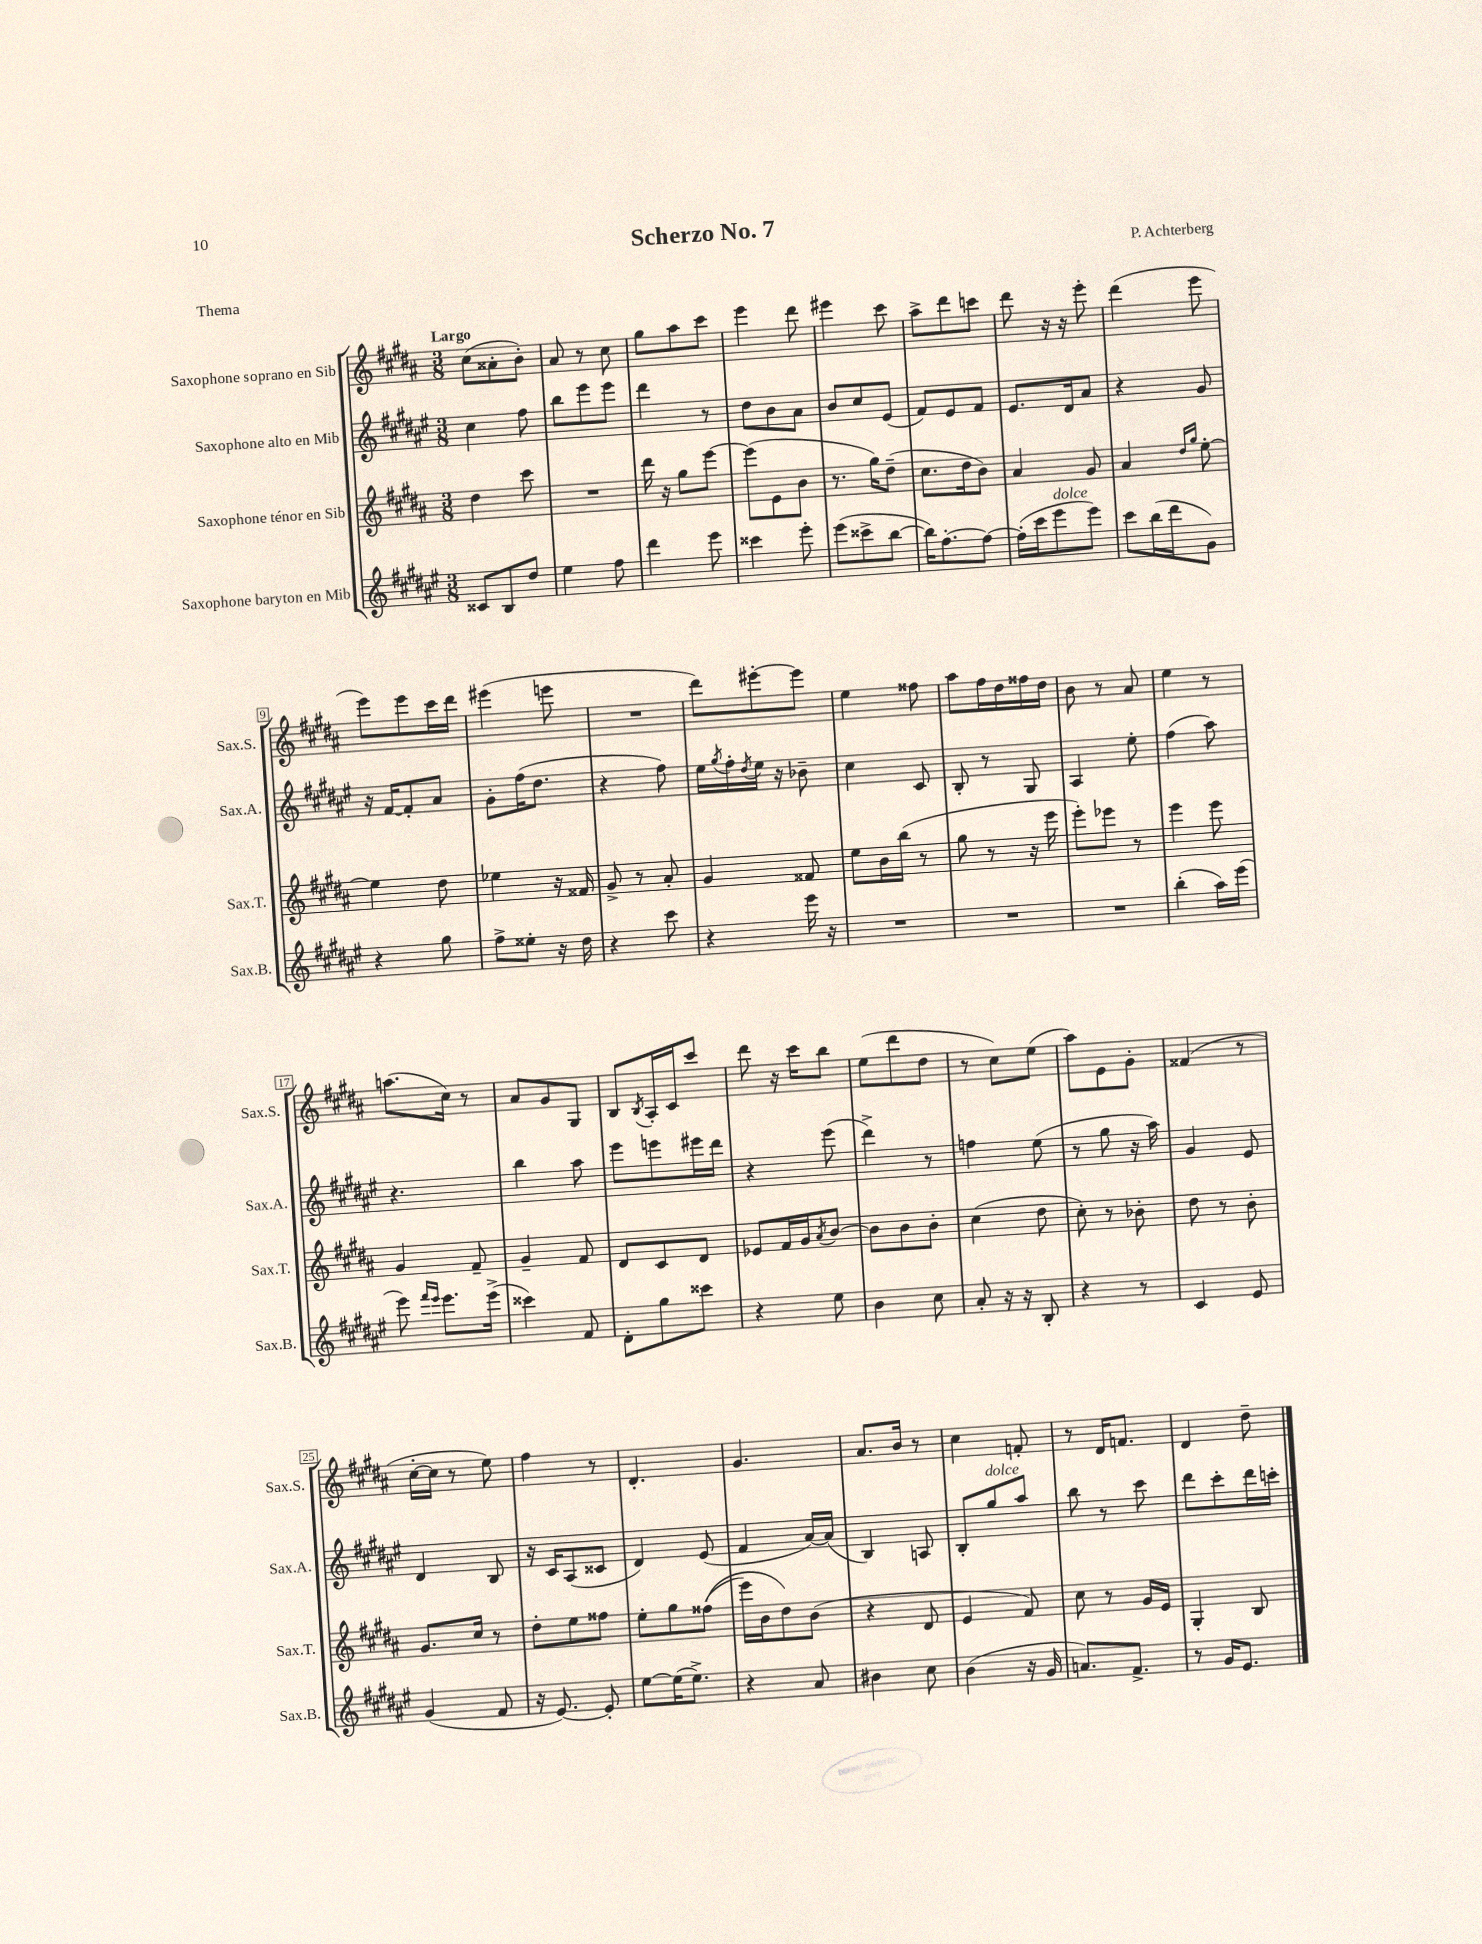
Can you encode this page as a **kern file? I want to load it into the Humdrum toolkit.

**kern	**kern	**kern	**kern
*staff4	*staff3	*staff2	*staff1
*clefG2	*clefG2	*clefG2	*clefG2
*k[f#c#g#d#a#e#]	*k[f#c#g#d#a#]	*k[f#c#g#d#a#e#]	*k[f#c#g#d#a#]
*M3/8	*M3/8	*M3/8	*M3/8
8c##/L	4dd#\	4cc#\	(8cc#\L
8B/	.	.	8a##'\
8dd#/J	8ccc#\	8ff#\	8b'\J)
=	=	=	=
4ee#\	4.r	8bb\L	8a#/
.	.	8eee#\	8r
8ff#\	.	8eee#\J	8cc#\
=	=	=	=
4ddd#\	16ddd#\	4ddd#\	8gg#\L
.	16r	.	.
.	8gg#\L	.	8aa#\
8eee#\	[8eee\J	8r	8ccc#\J
=	=	=	=
4ccc##\	(8eee\]L	8dd#\L	4eee\
.	8e\	8b\	.
8eee#'\	8b\J	8a#\J	8ddd#\
=	=	=	=
(8eee#\L	8.r	8b/L	4eee#\
8ccc##^\	.	8cc#/	.
.	16gg#\LK)	.	.
[8bb\J	(8dd#~\J	(8e#/J	8ccc#\
=	=	=	=
16bb\]LK)	8.cc#\L	8f#/L)	8aa#^\L
[8.ff#'\	.	.	.
.	.	8e#/	8ddd#\
.	16dd#\k	.	.
8ff#\_J	8b\J)	8f#/J	8ccc\J
=	=	=	=
(16ff#'\]LL	4a#/	8.e#/L	8ddd#\
16ccc#\J	.	.	.
8eee#\	.	.	16r
.	.	16d#/k	16r
8eee#\J)	8g#/	8a#/J	8eee'\
=	=	=	=
8ccc#\L	4a#/	4r	(4ddd#\
(16bb\L	.	.	.
16ddd#\J	.	.	.
.	16qqdd#/LL	.	.
.	16qqgg#/JJ	.	.
8g#\J)	[8ee'\	8g#/	8eee\
=	=	=	=
4r	4ee\]	16r	8eee\L)
.	.	[16f#/LK	.
.	.	8f#'/]	8eee\
8gg#\	8dd#\	8a#/J	16ccc#\L
.	.	.	16ddd#\JJ
=	=	=	=
8ff#^\L	4ee-\	8g#'\L	(4eee#\
8ee##'\J	.	(16ff#\K	.
.	.	8.dd#\J	.
16r	16r	.	8eee\
16dd#\	16f##/	.	.
=	=	=	=
4r	8g#^/	4r	4.r
.	8r	.	.
8ccc#\	8a#'/	8ff#\)	.
=	=	=	=
4r	4g#/	16ee#\LL	8ddd#\L)
.	.	8qgg#/	.
.	.	16ff#'\	.
.	.	8qdd#/	.
.	.	16ee#\JJ	[8eee#'\
.	.	16r	.
16eee#\	8f##/	8b-~\	8eee#\]J
16r	.	.	.
=	=	=	=
4.r	8ee\L	4cc#\	4ee\
.	16b\L	.	.
.	(16bb\JJ	.	.
.	8r	8c#/	8ff##\
=	=	=	=
4.r	8gg#\	8B'/	8aa#\L
.	8r	8r	16ff#\L
.	.	.	16dd#\
.	16r	8G#/	16ff##\
.	16eee\	.	16dd#\JJ
=	=	=	=
4.r	8eee'\L)	4A#/	8b\
.	8eee-\J	.	8r
.	8r	8ee#'\	8a#/
=	=	=	=
(4bb'\	4eee\	(4ff#\	4ee\
16aa#\LL)	8eee\	8aa#\)	8r
(16eee#\JJ	.	.	.
=	=	=	=
8eee#\)	4g#/	4.r	(8.aa\L
16qqfff#/LL	.	.	.
16qqeee#/JJ	.	.	.
8.eee#\L	.	.	.
.	.	.	16cc#\Jk)
.	8f#~/	.	8r
(16eee#^\Jk	.	.	.
=	=	=	=
4ccc##\)	4g#~/	4bb\	8a#/L
.	.	.	8g#/
8f#/	8f#/	8aa#\	8G#/J
=	=	=	=
8d#'\L	8d#/L	8eee#\L	8B/L
.	.	.	8qB/
8gg#\	8c#/	8eee\	16A#'/L
.	.	.	16c#/J
8ccc##\J	8d#/J	16eee#\L	8ccc#/J
.	.	16ddd#\JJ	.
=	=	=	=
4r	8e-/L	4r	8ddd#\
.	16f#/L	.	16r
.	16g#/J	.	16ccc#\LK
.	8qa#/	.	.
8ee#\	[8b/J	(8eee#\	8bb\J
=	=	=	=
4b\	8b\]L	4ddd#^\)	(8ee\L
.	8b\	.	8ddd#\
8cc#\	8b'\J	8r	8dd#\J
=	=	=	=
8a#'/	(4cc#\	4ff\	8r
16r	.	.	8cc#\L)
16r	.	.	.
8B'/	8dd#\	(8ee#\	(8ee\J
=	=	=	=
4r	8cc#'\)	8r	8aa#\L)
.	8r	8gg#\	8e\
8r	8b-'\	16r	8g#'\J
.	.	16aa#\)	.
=	=	=	=
4c#/	8dd#\	4g#/	(4f##/
.	8r	.	.
8e#/	8b'\	8e#/	8r
=	=	=	=
(4g#/	8.g#/L	4d#/	[16cc#'\LL
.	.	.	16cc#\]JJ
.	.	.	8r
.	16cc#/Jk	.	.
8f#/	8r	8B/	8ee\)
=	=	=	=
16r	8dd#'\L	16r	4ff#\
[8.e#/)	.	16c#/LK	.
.	8ee\	(8A#/	.
8e#'/]	8ff##\J	8c##/J	8r
=	=	=	=
[8ee#\L	8ee'\L	4d#/)	4.d#'/
(16ee#\]K	8gg#\	.	.
8.ee#^\J)	.	.	.
.	&((8ff##\J	(8e#/	.
=	=	=	=
4r	16eee\LL)	4f#/	4.g#/
.	16b\J	.	.
.	8dd#\&)	.	.
8a#/	(8b\J	[16a#/LL)	.
.	.	(16a#/]JJ	.
=	=	=	=
4b#\	4r	4B/)	8.a#/L
.	.	.	16b/Jk
8cc#\	8d#/	8A/	8r
=	=	=	=
(4b\	4e/	8B'/L	4cc#\
.	.	8gg#/	.
16r	8f#/)	8aa#/J	8f'/
16g#/	.	.	.
=	=	=	=
8.a/L)	8cc#\	8bb\	8r
.	8r	8r	16d#/LK
8.f#^/J	.	.	8.f/J
.	16g#/LL	8ccc#\	.
.	16e/JJ	.	.
=	=	=	=
8r	4G#'/	8ddd#\L	4d#/
16g#/LK	.	8ccc#'\	.
8.e#/J	.	.	.
.	8B/	16ddd#\L	8dd#~\
.	.	16ccc'\JJ	.
==	==	==	==
*-	*-	*-	*-
